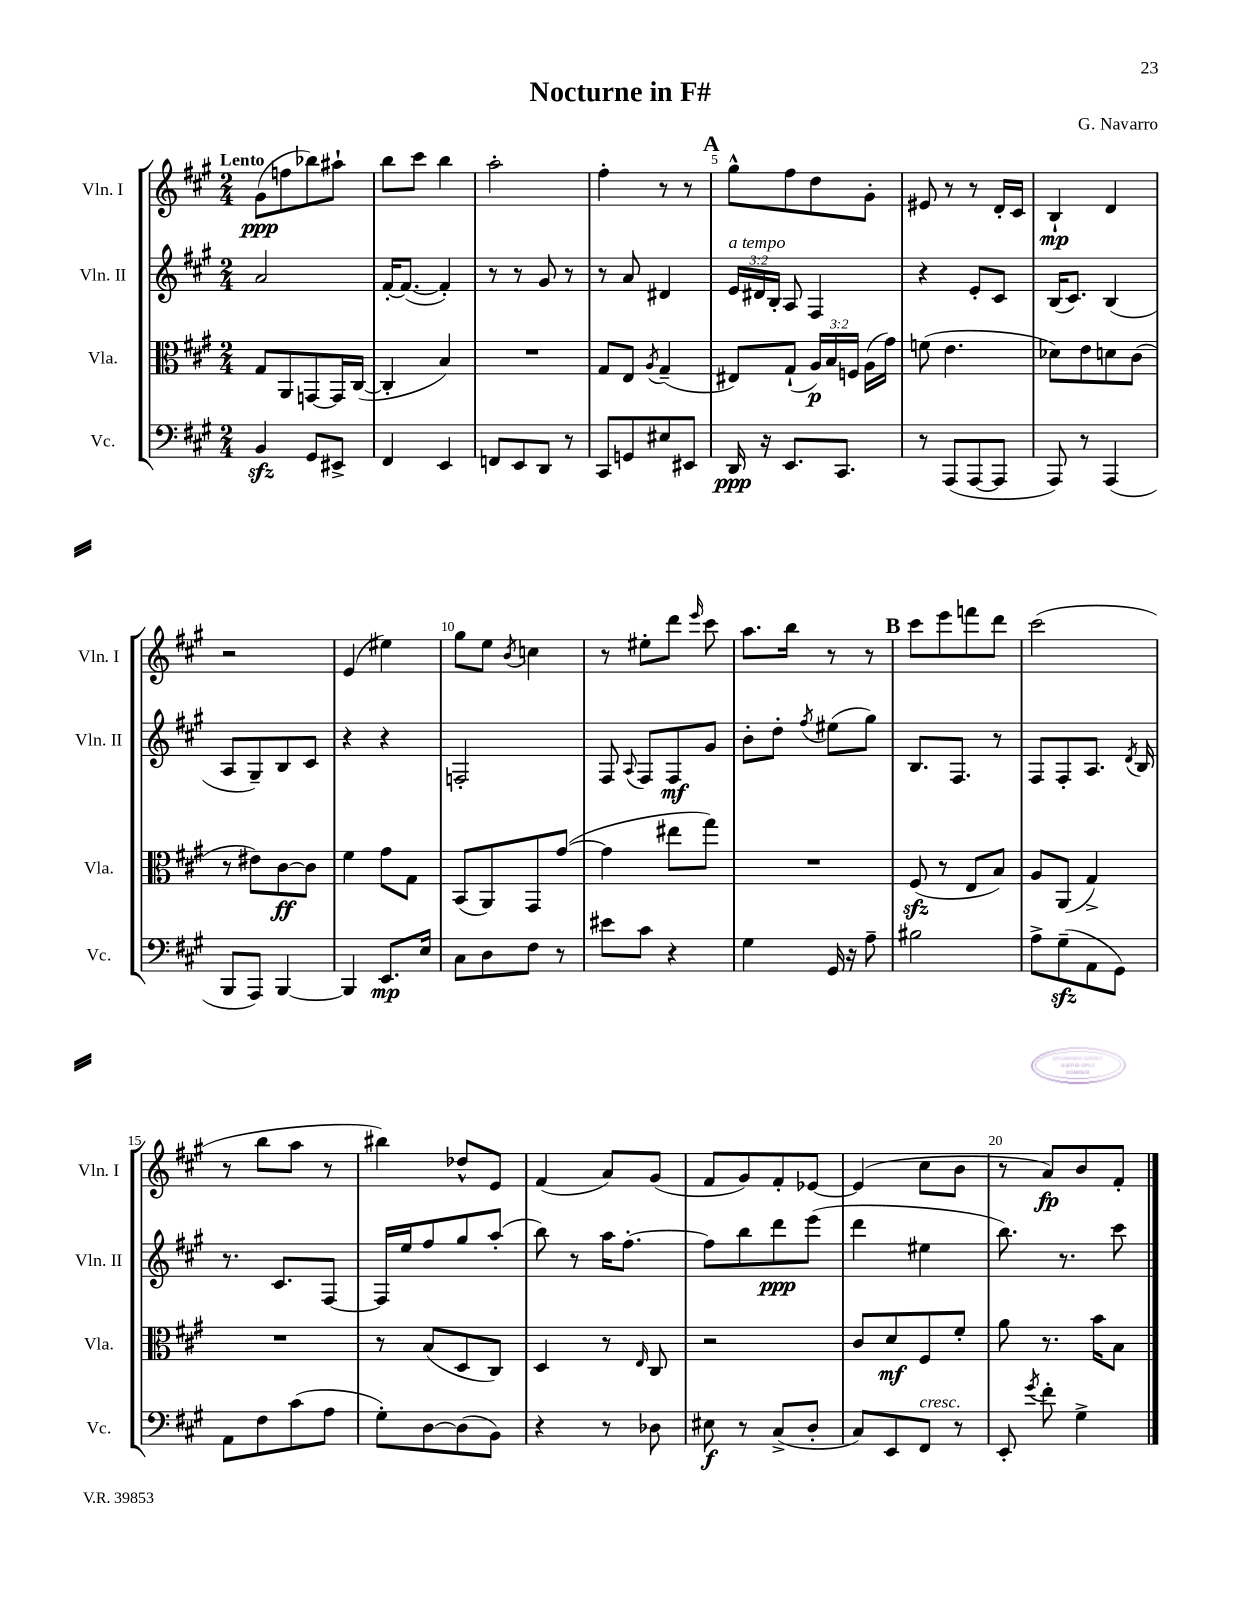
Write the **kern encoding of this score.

**kern	**kern	**kern	**kern
*staff4	*staff3	*staff2	*staff1
*clefF4	*clefC3	*clefG2	*clefG2
*k[f#c#g#]	*k[f#c#g#]	*k[f#c#g#]	*k[f#c#g#]
*M2/4	*M2/4	*M2/4	*M2/4
4BB	8G#	2a	(8g#
.	8AA	.	8ff
8GG#	[8GG	.	8bb-)
8EE#^	16GG]	.	8aa#`
.	([16C#	.	.
=	=	=	=
4FF#	4C#']	[16f#'	8bb
.	.	(8.f#_	.
.	.	.	8ccc#
4EE	4B)	4f#'])	4bb
=	=	=	=
8FF	2r	8r	2aa'
8EE	.	8r	.
8DD	.	8g#	.
8r	.	8r	.
=	=	=	=
8CC#	8G#	8r	4ff#'
8GG	8E	8a	.
.	8qA	.	.
8E#	(4G#~	4d#	8r
8EE#	.	.	8r
=	=	=	=
16DD	8E#)	24e	8gg#^^
.	.	24d#	.
16r	.	.	.
.	.	24B'	.
8.EE	(8G#`	8A	8ff#
.	24A)	4F#	8dd
.	24B	.	.
8.CC#	.	.	.
.	24F	.	.
.	(16A	.	8g#'
.	16g#)	.	.
=	=	=	=
8r	(8f	4r	8e#
(8AAA	4.e	.	8r
[8AAA	.	8e'	8r
8AAA]	.	8c#	16d'
.	.	.	16c#
=	=	=	=
8AAA)	8d-)	(16B	4B`
.	.	8.c#)	.
8r	8e	.	.
(4AAA	8d	(4B	4d
.	(8c#	.	.
=	=	=	=
8BBB	8r	8A	2r
8AAA)	8e#)	8G#~)	.
[4BBB	[8c#	8B	.
.	8c#]	8c#	.
=	=	=	=
4BBB]	4f#	4r	(4e
8.EE	8g#	4r	4ee#)
.	8G#	.	.
16E	.	.	.
=	=	=	=
8C#	(8BB	2F'	8gg#
8D	8AA)	.	8ee
.	.	.	8qb
8F#	8GG#	.	4cc
8r	([8g#	.	.
=	=	=	=
8e#	4g#]	8F#	8r
.	.	8qqA	.
8c#	.	8F#	8ee#'
4r	8ee#	8F#	8ddd
.	.	.	16qqeee
.	8gg#)	8g#	8ccc#
=	=	=	=
4G#	2r	8b'	8.aa
.	.	8dd'	.
.	.	.	16bb
.	.	8qff#	.
16GG#	.	(8ee#	8r
16r	.	.	.
8A~	.	8gg#)	8r
=	=	=	=
2B#	(8F#	8.B	8ccc#
.	8r	.	8eee
.	.	8.F#	.
.	8E	.	8fff
.	8B)	8r	8ddd
=	=	=	=
8A^	8A	8F#	(2ccc#
(8G#~	(8AA	8F#'	.
8AA	4G#^)	8.A	.
8GG#)	.	.	.
.	.	8qd	.
.	.	16B	.
=	=	=	=
8AA	2r	8.r	8r
8F#	.	.	8bb
.	.	8.c#	.
(8c#	.	.	8aa
8A	.	[8F#	8r
=	=	=	=
8G#')	8r	16F#]	4bb#)
.	.	16ee	.
[8D	(8B	8ff#	.
(8D]	8D	8gg#	8dd-^^
8BB)	8C#)	(8aa'	8e
=	=	=	=
4r	4D	8bb)	(4f#
.	.	8r	.
8r	8r	16aa	8a)
.	.	[8.ff#'	.
.	16qqE	.	.
8D-	8C#	.	(8g#
=	=	=	=
8E#	2r	8ff#]	8f#
8r	.	8bb	8g#)
(8C#^	.	8ddd	8f#'
8D'	.	(8eee	[8e-
=	=	=	=
8C#)	8c#	4ddd	(4e-]
8EE	8d	.	.
8FF#	8F#	4ee#	8cc#
8r	8f#'	.	8b
=	=	=	=
8EE'	8a	8.bb)	8r
8qg#	.	.	.
8f#'	8.r	.	8a)
.	.	8.r	.
4G#^	.	.	8b
.	16b	.	.
.	8B	8ccc#	8f#'
==	==	==	==
*-	*-	*-	*-
